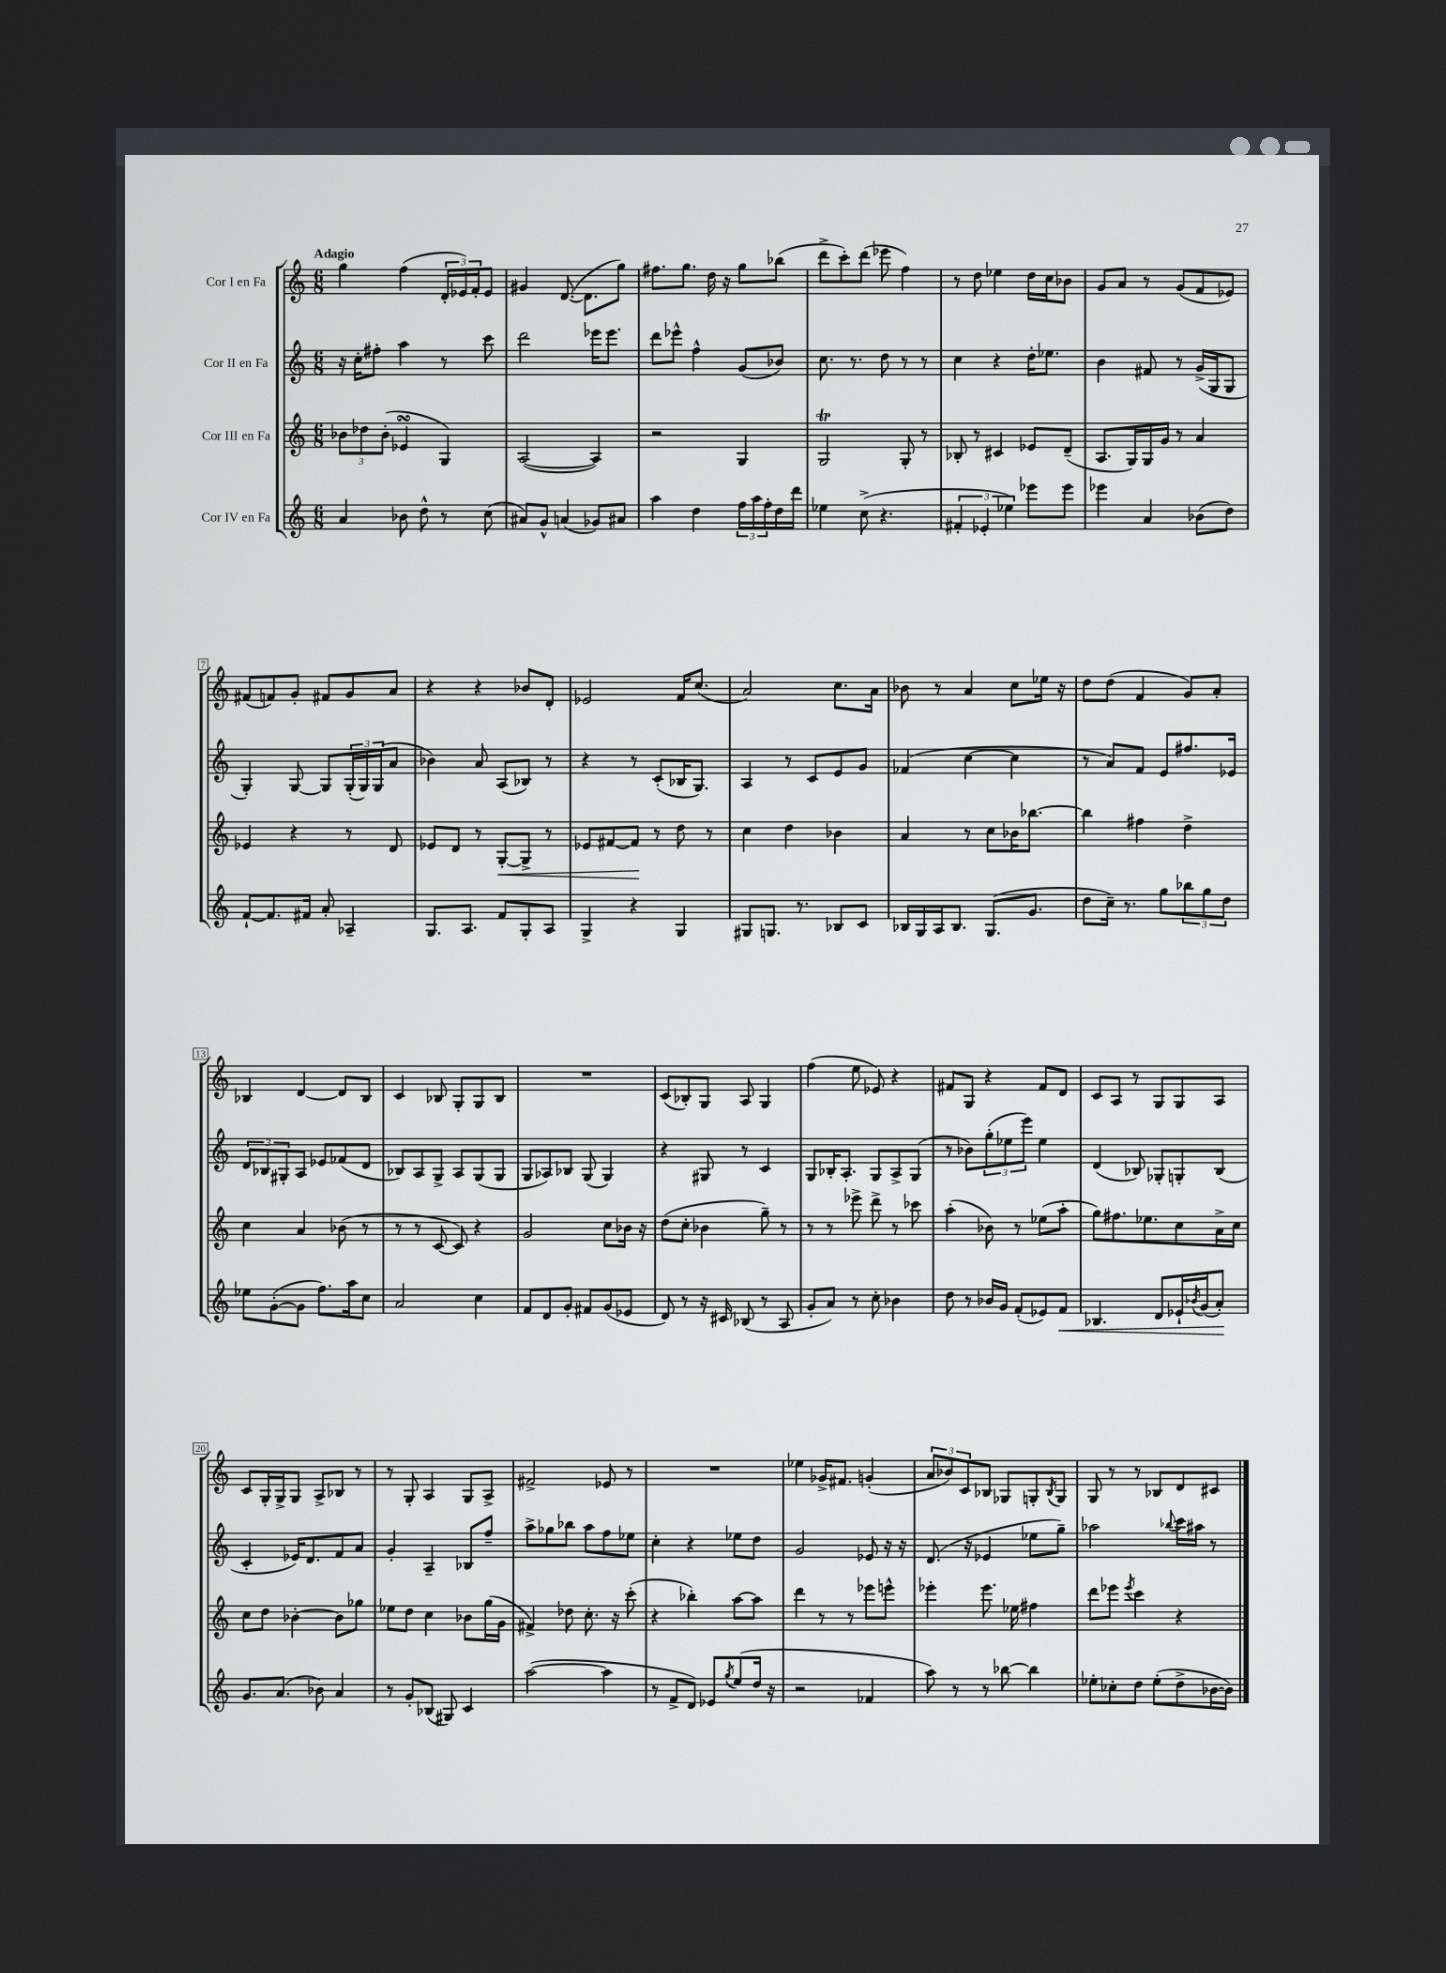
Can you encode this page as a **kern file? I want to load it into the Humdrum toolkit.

**kern	**kern	**kern	**kern
*staff4	*staff3	*staff2	*staff1
*clefG2	*clefG2	*clefG2	*clefG2
*k[]	*k[]	*k[]	*k[]
*M6/8	*M6/8	*M6/8	*M6/8
4a	12b-	16r	4gg
.	.	16cc'	.
.	12dd-	.	.
.	.	8ff#'	.
.	(12b-'	.	.
8b-	4e-	4aa	(4ff
8dd^^	.	.	.
8r	4G)	8r	24d'
.	.	.	24e-)
.	.	.	24f'
(8cc	.	8ccc	8e-
=	=	=	=
8a#)	([2A	2ddd	4g#
8g^^	.	.	.
(4a	.	.	([8.d
.	.	.	8.d]
8g-)	4A])	16eee-	.
.	.	8.eee-	.
8a#	.	.	8gg)
=	=	=	=
4aa	2r	8ddd	8.ff#
.	.	8eee-^^	.
.	.	.	8.gg
4dd	.	4ff^^	.
.	.	.	16dd
.	.	.	16r
24ff	4G	(8g	8gg
24aa	.	.	.
24ff'	.	.	.
16dd	.	8b-)	(8bb-
16ddd	.	.	.
=	=	=	=
4ee-	2G	8.cc	8ddd^
.	.	.	8ccc')
.	.	8.r	.
(8cc^	.	.	(8ddd
4.r	.	8dd	8eee-
.	8G'	8r	4ff)
.	8r	8r	.
=	=	=	=
6f#'	8B-'	4cc	8r
.	8r	.	8dd
6e-'	.	.	.
.	4c#	4r	4ee-
6ee-)	.	.	.
8eee-	8e-	16dd'	16dd
.	.	8.ee-	16cc
8eee-	(8d~	.	8b-
=	=	=	=
4eee-	8.A	4b	8g
.	.	.	8a
.	16G)	.	.
4a	16G	8f#	8r
.	16g	.	.
.	8r	8r	(8g
(8b-	4a	(16g^	8f
.	.	16G	.
8dd)	.	8G	8e-)
=	=	=	=
[8f`	4e-	4G')	(8f#
8.f]	.	.	8f)
.	4r	[8G	8g'
16f#	.	.	.
8a'	.	8G]	8f#
4A-~	8r	(24G'	8g
.	.	24G)	.
.	.	(24G	.
.	8d	8a	8a
=	=	=	=
8.G	8e-	4b-)	4r
.	8d	.	.
8.A	.	.	.
.	8r	8a	4r
8f	[8G'	(8A	.
8G'	8G^]	8B-)	8b-
8A	8r	8r	8d'
=	=	=	=
4G^	8e-	4r	2e-
.	[8f#	.	.
4r	8f#]	8r	.
.	8r	(8c'	.
4G	8dd	16B-	16f
.	.	8.G)	(8.cc
.	8r	.	.
=	=	=	=
8G#	4cc	4A	2a)
8.G	.	.	.
.	4dd	8r	.
8.r	.	.	.
.	.	8c	.
8B-	4b-	8e	8.cc
8c	.	8g	.
.	.	.	16a
=	=	=	=
16B-	4a	(4f-	8b-
16G	.	.	.
16A	.	.	8r
8.B-	.	.	.
.	8r	[4cc	4a
(8.G	8cc	.	.
.	16b-	4cc]	8cc
8.g	[8.bb-	.	.
.	.	.	16ee-
.	.	.	16r
=	=	=	=
8dd	4bb-]	8r	8dd
16cc~)	.	8a)	(8dd
8.r	.	.	.
.	4ff#	8f	4f
8gg	.	8e	.
12bb-	4dd^	8.ff#	8g)
12gg	.	.	.
.	.	.	8a'
12dd	.	.	.
.	.	16e-	.
=	=	=	=
8ee-	4cc	12d	4B-
.	.	12B-	.
([8g'	.	.	.
.	.	12G#'	.
8g]	4a	8A	[4d
8.ff)	.	8e-	.
.	(8b-	(8f-	8d]
16aa	.	.	.
8cc	8r	8d	8B-
=	=	=	=
2a	8r	8B-)	4c
.	8r	8A	.
.	[8c	8G^	8B-
.	8c])	8A	8G'
4cc	4r	(8G	8G
.	.	8G	8B-
=	=	=	=
8f	2g	8G	2.r
8d	.	8A-)	.
8g'	.	8B-	.
8f#	.	(8G	.
(8g	8cc	4G)	.
8e-	16b-	.	.
.	16r	.	.
=	=	=	=
8d)	(8dd	4r	(8c
8r	8cc'	.	8B-')
16r	4b-	8G#	8G
16c#	.	.	.
(8B-	.	8r	8A
8r	8gg~)	4c	4G
8A	8r	.	.
=	=	=	=
8g'	8r	8G	(4ff
8a)	8r	16B-'	.
.	.	8.A'	.
8r	8eee-^	.	8ee
8cc'	8ddd^	8G	8e-)
4b-	8r	8A^	4r
.	8ccc-	(8G	.
=	=	=	=
8dd	(4aa'	8r	8f#
8r	.	8b-)	8G
16b-	8b-)	(12gg'	4r
16g	.	.	.
.	.	12ee-	.
(8f'	8r	.	.
.	.	12eee)	.
8e-)	(8ee-	4ee-	8f#
8f	8aa'	.	8d
=	=	=	=
4.B-	8gg)	(4d	8c
.	8.ff#	.	8A
.	.	8B-)	8r
.	8.ee-	.	.
8d	.	8G-'	8G
16e-`	8cc	8G'	8G
8qb-	.	.	.
(16g	.	.	.
8a')	16a^	(8B-	8A
.	16cc	.	.
=	=	=	=
8.g	8cc	4c'	8c
.	8dd	.	16G'
(8.a	.	.	16G^
.	[4b-'	16e-)	8G
.	.	8.d	.
8b-)	.	.	8A^
4a	8b-]	8f	8B-
.	8gg-	8a	8r
=	=	=	=
8r	8ee-	4g'	8r
8g'	8dd	.	8G'
(8B-	4cc	4A~	4A
8G#)	.	.	.
4c	8b-	8B-	8G
.	(16gg	8ff~	8A^
.	16g	.	.
=	=	=	=
([2aa	4f#^)	8aa^	2f#^
.	.	8gg-	.
.	8dd-	8bb-	.
.	8.cc'	8aa	.
4aa]	.	8ff	8e-
.	16r	.	.
.	(8ccc'	8ee-	8r
=	=	=	=
8r	4r	4cc'	2.r
8f^	.	.	.
8d)	4bb-')	4r	.
8e-	.	.	.
8qgg	.	.	.
(8ee	[8aa	8ee-	.
16dd	8aa]	8dd	.
16r	.	.	.
=	=	=	=
2r	4ddd	2g	4ee-
.	8r	.	16g-^
.	.	.	8.f#
.	8r	.	.
4f-	8eee-	8e-	(4g'
.	8eee^^	16r	.
.	.	16r	.
=	=	=	=
8aa)	4eee-'	(8.d	12a
.	.	.	12b-)
8r	.	.	.
.	.	.	12c
.	.	16r	.
8r	8.eee-	4e-	8B-
[8bb-	.	.	8G-
.	16ee-	.	.
4bb-]	4ff#	8ee-	8G'
.	.	.	8qB-
.	.	8gg~)	8G
=	=	=	=
8ee-'	8ddd	2aa-	8G
8cc-'	8eee-	.	8r
.	8qeee-	.	.
8dd	4ccc	.	8r
(8ee-'	.	.	8B-
.	.	8qqbb-	.
8dd^	4r	16ccc	8d
.	.	16aa#	.
[16b-	.	8r	8c#
16b-])	.	.	.
==	==	==	==
*-	*-	*-	*-
